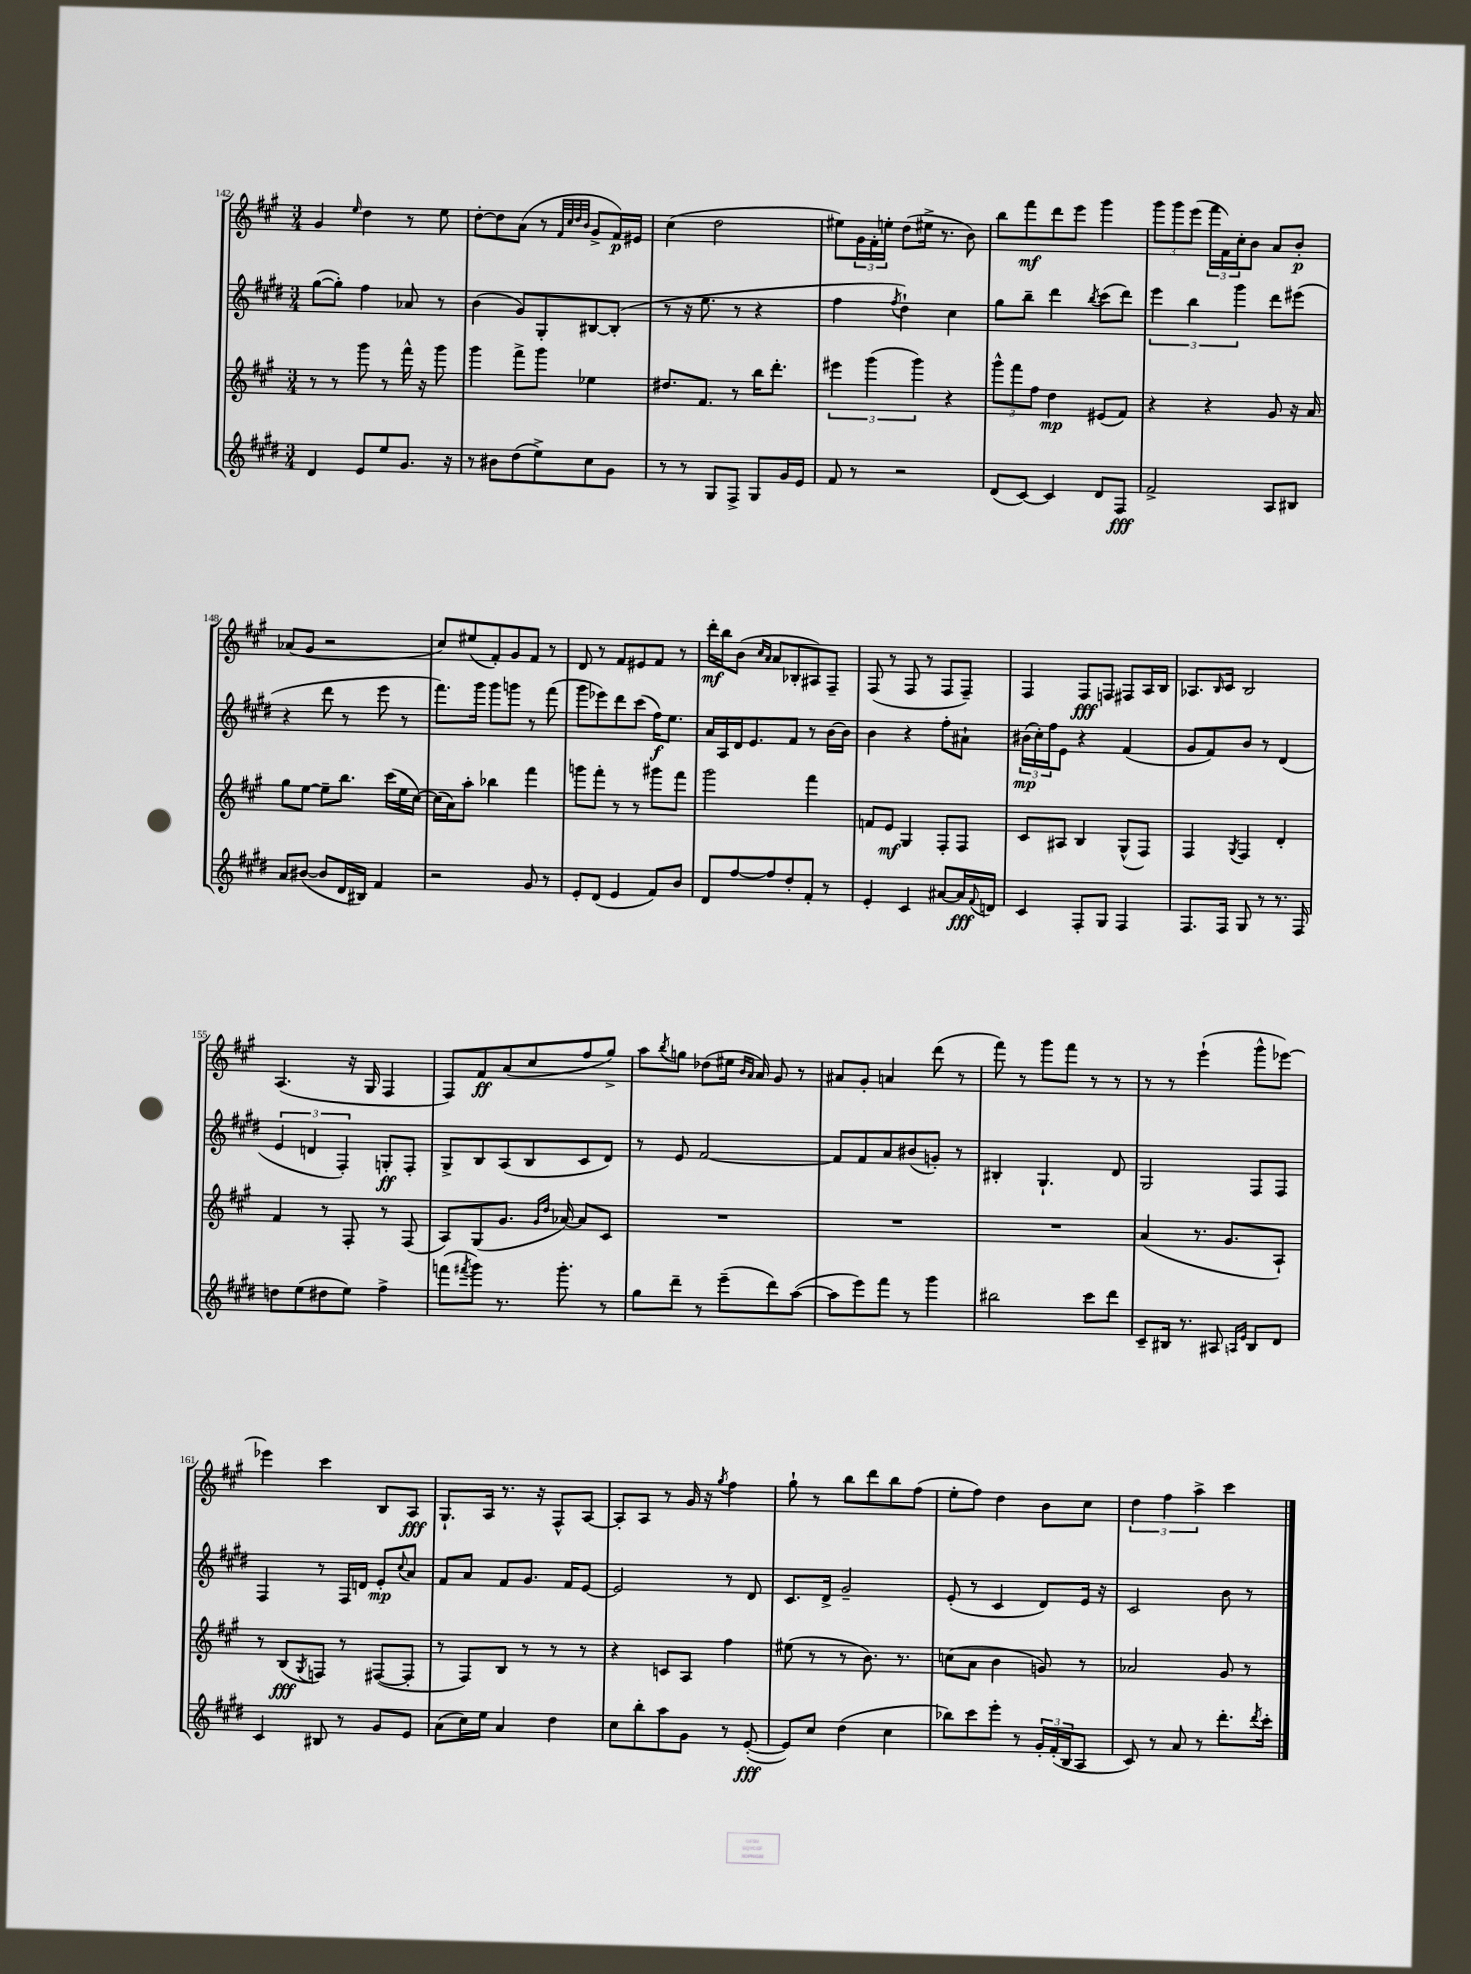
<<
\new StaffGroup <<
\new Staff = "s0" {
    \clef treble \key a \major \numericTimeSignature \time 3/4
    gis'4 \grace { e''16 } d''4 r8 e''8 |
    d''8~-. d''8 a'8( r8 \grace { fis'32 cis''32 d''32 b'32 } gis'8-> fis'16\p) eis'16 |
    cis''4( d''2 |
    eis''8) \tuplet 3/2 { gis'16 fis'16-. e''16-. } d''8( eis''16-> r8. b'8) |
    b''8 fis'''8\mf d'''8 e'''8 gis'''4 |
    \tuplet 3/2 { gis'''8 gis'''8 e'''8( } \tuplet 3/2 { fis'''16 fis'16) cis''16-. } b'8 a'8 b'8-.\p |
    aes'8( gis'8 r2 |
    cis''8) eis''8( fis'8-.) gis'8 fis'8 r8 |
    d'8 r8 fis'8 eis'8 fis'8 r8 |
    d'''16-.\mf b''16 b'8( \grace { cis''16 a'16 } a'8 bes8-. ais8) fis8-- |
    fis8( r8 fis8 r8 fis8 fis8--) |
    fis4 fis8\fff f8 fis8 a16 b16 |
    aes8. \grace { b16 } cis'16 b2 |
    a4.( r16 gis16 fis4 |
    fis8) fis'8\ff a'8( cis''8 fis''8 gis''8->) |
    a''8 \acciaccatura { b''8 } g''8 des''8( eis''16 \grace { b'16 a'16 } a'16) gis'8 r8 |
    ais'8 gis'8-. a'4 d'''8( r8 |
    fis'''8) r8 gis'''8 fis'''8 r8 r8 |
    r8 r8 e'''4-!( gis'''8-^ ees'''8~) |
    ees'''4 cis'''4 b8 a8\fff |
    gis8.-! a16 r8. r16 fis8-^ a8~ |
    a8-. a8 r8 gis'16 r16 \acciaccatura { gis''8 } fis''4 |
    gis''8-! r8 b''8 d'''8 b''8 fis''8( |
    e''8-. fis''8) d''4 b'8 cis''8 |
    \tuplet 3/2 { d''4 fis''4 a''4-> } cis'''4 \bar "|." |
}
\new Staff = "s1" {
    \clef treble \key e \major \numericTimeSignature \time 3/4
    gis''8~( gis''8-.) fis''4 aes'8 r8 |
    b'4( gis'8) gis8-. bis8~ bis8-.( |
    r8 r16 e''8. r8 r4 |
    fis''4 \acciaccatura { fis''8 } dis''4-!) cis''4 |
    gis''8 b''8-- dis'''4 \acciaccatura { b''8 } cis'''8( dis'''8) |
    \tuplet 3/2 { e'''4 b''4 gis'''4 } dis'''8 eis'''8( |
    r4 dis'''8 r8 e'''8 r8 |
    fis'''8.) gis'''16 gis'''8 g'''8 r8 fis'''8( |
    gis'''8 ees'''8) dis'''8 cis'''8( fis''16\f) e''8. |
    a'16 a16 dis'16 e'8. fis'8 r8 b'16~ b'16 |
    b'4 r4 fis''8-. ais'8-! |
    \tuplet 3/2 { bis'16\mp( cis''16-.) fis''16 } e'8 r4 fis'4( |
    gis'8 fis'8) b'8 r8 dis'4( |
    \tuplet 3/2 { e'4 d'4 fis4-.) } g8-.\ff fis8-. |
    gis8-> b8 a8( b8 cis'8 dis'8) |
    r8 e'8 fis'2~ |
    fis'8 fis'8 a'8 bis'8( g'8-.) r8 |
    bis4-. gis4.-! dis'8 |
    gis2 fis8 fis8 |
    fis4 r8 fis16 d'16 e'8-.\mp \appoggiatura { cis''8 } a'8 |
    fis'8 a'8 fis'8 gis'8. fis'16 e'8~ |
    e'2 r8 dis'8 |
    cis'8. dis'16-> gis'2-- |
    e'8-.( r8 cis'4 dis'8) e'16 r16 |
    cis'2 b'8 r8 \bar "|." |
}
\new Staff = "s2" {
    \clef treble \key a \major \numericTimeSignature \time 3/4
    r8 r8 gis'''8 r8 fis'''16-^ r16 gis'''8 |
    gis'''4 fis'''8-> gis'''8 ees''4 |
    dis''8. fis'8. r8 b''16 d'''8.-. |
    \tuplet 3/2 { eis'''4 gis'''4( gis'''4) } r4 |
    \tuplet 3/2 { gis'''8-^ fis'''8 fis''8 } d''4\mp eis'8( fis'8) |
    r4 r4 gis'8 r16 a'16 |
    gis''8 e''8~ e''8-- b''8. cis'''16( e''16 cis''16~) |
    cis''16( a'16) a''8-. bes''4 fis'''4 |
    g'''8 fis'''8-. r8 r8 gis'''8 fis'''8 |
    gis'''2 fis'''4 |
    f'8 e'8\mf gis4 fis8-. fis8 |
    cis'8 ais8 b4 gis8-^( fis8) |
    fis4 \acciaccatura { gis8 } fis4 d'4-. |
    fis'4 r8 fis8-. r8 fis8( |
    a8) gis8( gis'8. \grace { gis'16 d''16 } aes'16~) aes'8 cis'8 |
    R2. |
    R2. |
    R2. |
    a'4( r8. gis'8. a8-!) |
    r8 b8\fff( \acciaccatura { gis8 } f8) r8 fis8~( fis8-. |
    r8 fis8) b8 r8 r8 r8 |
    r4 c'8 a8 fis''4 |
    eis''8( r8 r8 b'8.) r8. |
    c''8( a'8 b'4 g'8) r8 |
    aes'2 gis'8 r8 \bar "|." |
}
\new Staff = "s3" {
    \clef treble \key e \major \numericTimeSignature \time 3/4
    dis'4 e'8 e''8 gis'8. r16 |
    r8 bis'8 dis''8( e''8->) cis''8 gis'8 |
    r8 r8 gis8 fis8-> gis8 gis'16 e'16 |
    fis'8 r8 r2 |
    dis'8( cis'8~) cis'4 dis'8 fis8\fff |
    fis'2-> a8 bis8 |
    a'8 bis'8~( bis'8 dis'16 bis16) fis'4 |
    r2 gis'8 r8 |
    e'8-. dis'8( e'4 fis'8) b'8 |
    dis'8 fis''8~ fis''8 dis''8-. fis'8-. r8 |
    e'4-. cis'4 ais'8~ ais'16\fff \appoggiatura { fis'8 } d'16 |
    cis'4 fis8-. gis8 fis4 |
    fis8. fis16 gis8 r8 r8. fis16 |
    d''8 e''8( dis''8 e''8) fis''4-> |
    f'''8( \acciaccatura { fis'''8 } gis'''8) r8. gis'''8.-. r8 |
    gis''8 dis'''8-- r8 e'''8--( dis'''8) a''8~( |
    a''8 e'''8) fis'''8 r8 gis'''4 |
    bis''2 cis'''8 dis'''8 |
    cis'8-- bis16 r8. ais8 \grace { a16 e'16 } bis8 dis'8 |
    cis'4 bis8 r8 gis'8 e'8 |
    a'8( cis''16) e''16 a'4 dis''4 |
    cis''8 b''8-. a''8 gis'8 r8 e'8~-.\fff( |
    e'8) cis''8 dis''4( cis''4 |
    bes''8) cis'''8 e'''8-. r8 \tuplet 3/2 { gis'16-. fis'16-.( b16 } a8 |
    cis'8) r8 a'8 r8 dis'''8.-. \acciaccatura { dis'''8 } cis'''16-. \bar "|." |
}
>>
>>
\layout { \context { \Score currentBarNumber = #142 } }
